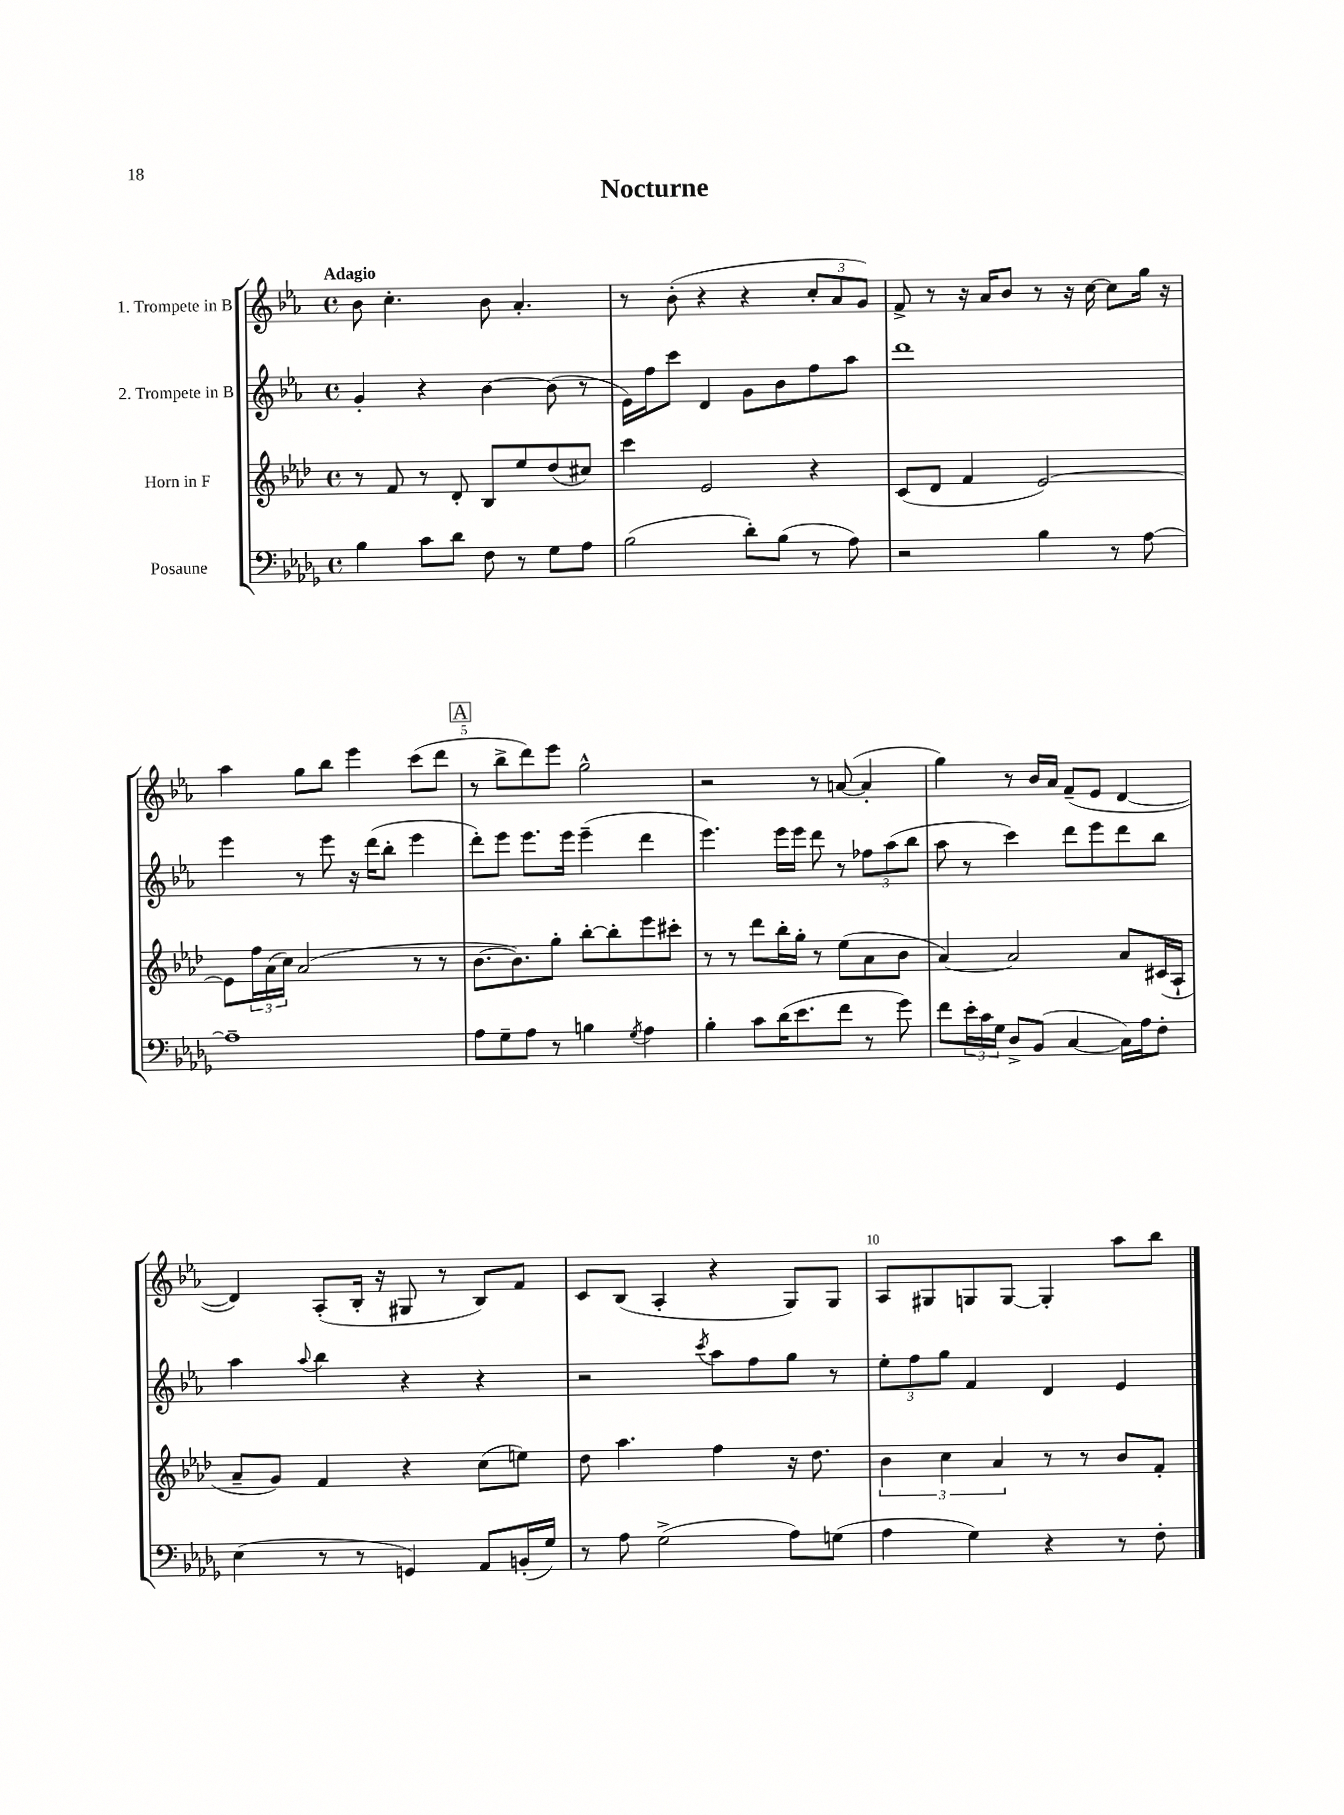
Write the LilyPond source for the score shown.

\header { title = "Nocturne" }
<<
\new StaffGroup <<
\new Staff = "s0" \with { instrumentName = "1. Trompete in B" } {
    \clef treble \key ees \major \defaultTimeSignature \time 4/4 \tempo "Adagio"
    bes'8 c''4.-. bes'8 aes'4.-. |
    r8 bes'8-.( r4 r4 \tuplet 3/2 { c''8-. aes'8 g'8) } |
    f'8-> r8 r16 aes'16 bes'8 r8 r16 c''16~ c''8 g''16 r16 |
    aes''4 g''8 bes''8 ees'''4 c'''8( d'''8 |
    \mark \markup { \box "A" } r8 bes''8-> d'''8) ees'''8 g''2-^ |
    r2 r8 a'8~( a'4-. |
    g''4) r8 bes'16 aes'16 f'8--( ees'8 d'4~ |
    d'4) aes8-.( bes16-. r16 gis8 r8 bes8) f'8 |
    c'8 bes8( aes4-. r4 g8) g8 |
    aes8 gis8 g8 g8~ g4-. aes''8 bes''8 \bar "|." |
}
\new Staff = "s1" \with { instrumentName = "2. Trompete in B" } {
    \clef treble \key ees \major \defaultTimeSignature \time 4/4
    g'4-. r4 bes'4~ bes'8( r8 |
    ees'16) f''16 c'''8 d'4 g'8 bes'8 f''8 aes''8 |
    d'''1 |
    ees'''4 r8 ees'''8 r16 d'''16( bes''8-. ees'''4 |
    \mark \markup { \box "A" } d'''8-.) ees'''8 ees'''8. ees'''16 ees'''4--( d'''4 |
    ees'''4.) ees'''16 ees'''16 d'''8 r8 \tuplet 3/2 { fes''8 aes''8( bes''8 } |
    aes''8 r8 c'''4) d'''8 ees'''8 d'''8 bes''8 |
    aes''4 \appoggiatura { aes''8 } bes''4 r4 r4 |
    r2 \acciaccatura { c'''8 } aes''8 f''8 g''8 r8 |
    \tuplet 3/2 { ees''8-. f''8 g''8 } f'4 d'4 ees'4 \bar "|." |
}
\new Staff = "s2" \with { instrumentName = "Horn in F" } {
    \clef treble \key aes \major \defaultTimeSignature \time 4/4
    r8 f'8 r8 des'8-. bes8 ees''8 des''8( cis''8) |
    c'''4 ees'2 r4 |
    c'8( des'8 f'4 ees'2~) |
    ees'8 \tuplet 3/2 { f''16 aes'16( c''16) } aes'2( r8 r8 |
    \mark \markup { \box "A" } bes'8.~ bes'8.) g''8-. bes''8~-. bes''8-. ees'''8 cis'''8-. |
    r8 r8 des'''8 bes''16-. g''16-. r8 ees''8( aes'8 bes'8 |
    aes'4~) aes'2 aes'8 cis'16( aes16-! |
    aes'8-- g'8) f'4 r4 c''8( e''8) |
    des''8 aes''4. f''4 r16 des''8. |
    \tuplet 3/2 { bes'4 c''4 aes'4 } r8 r8 bes'8 f'8-. \bar "|." |
}
\new Staff = "s3" \with { instrumentName = "Posaune" } {
    \clef bass \key des \major \defaultTimeSignature \time 4/4
    bes4 c'8 des'8 f8 r8 ges8 aes8 |
    bes2( des'8-.) bes8( r8 aes8) |
    r2 bes4 r8 aes8~ |
    aes1-- |
    \mark \markup { \box "A" } aes8 ges8-- aes8 r8 b4 \acciaccatura { ges8 } aes4 |
    bes4-. c'8 des'16( ees'8. f'8 r8 ges'8) |
    f'8 \tuplet 3/2 { ees'16-. c'16 ges16 } des8-> bes,8( c4~ c16) aes16 f8-. |
    ees4( r8 r8 g,4) aes,8 b,16-.( ges16) |
    r8 aes8 ges2->( aes8) g8( |
    aes4 ges4) r4 r8 f8-. \bar "|." |
}
>>
>>
\layout { \context { \Score \override BarNumber.break-visibility = ##(#f #t #t) barNumberVisibility = #(every-nth-bar-number-visible 5) } }
